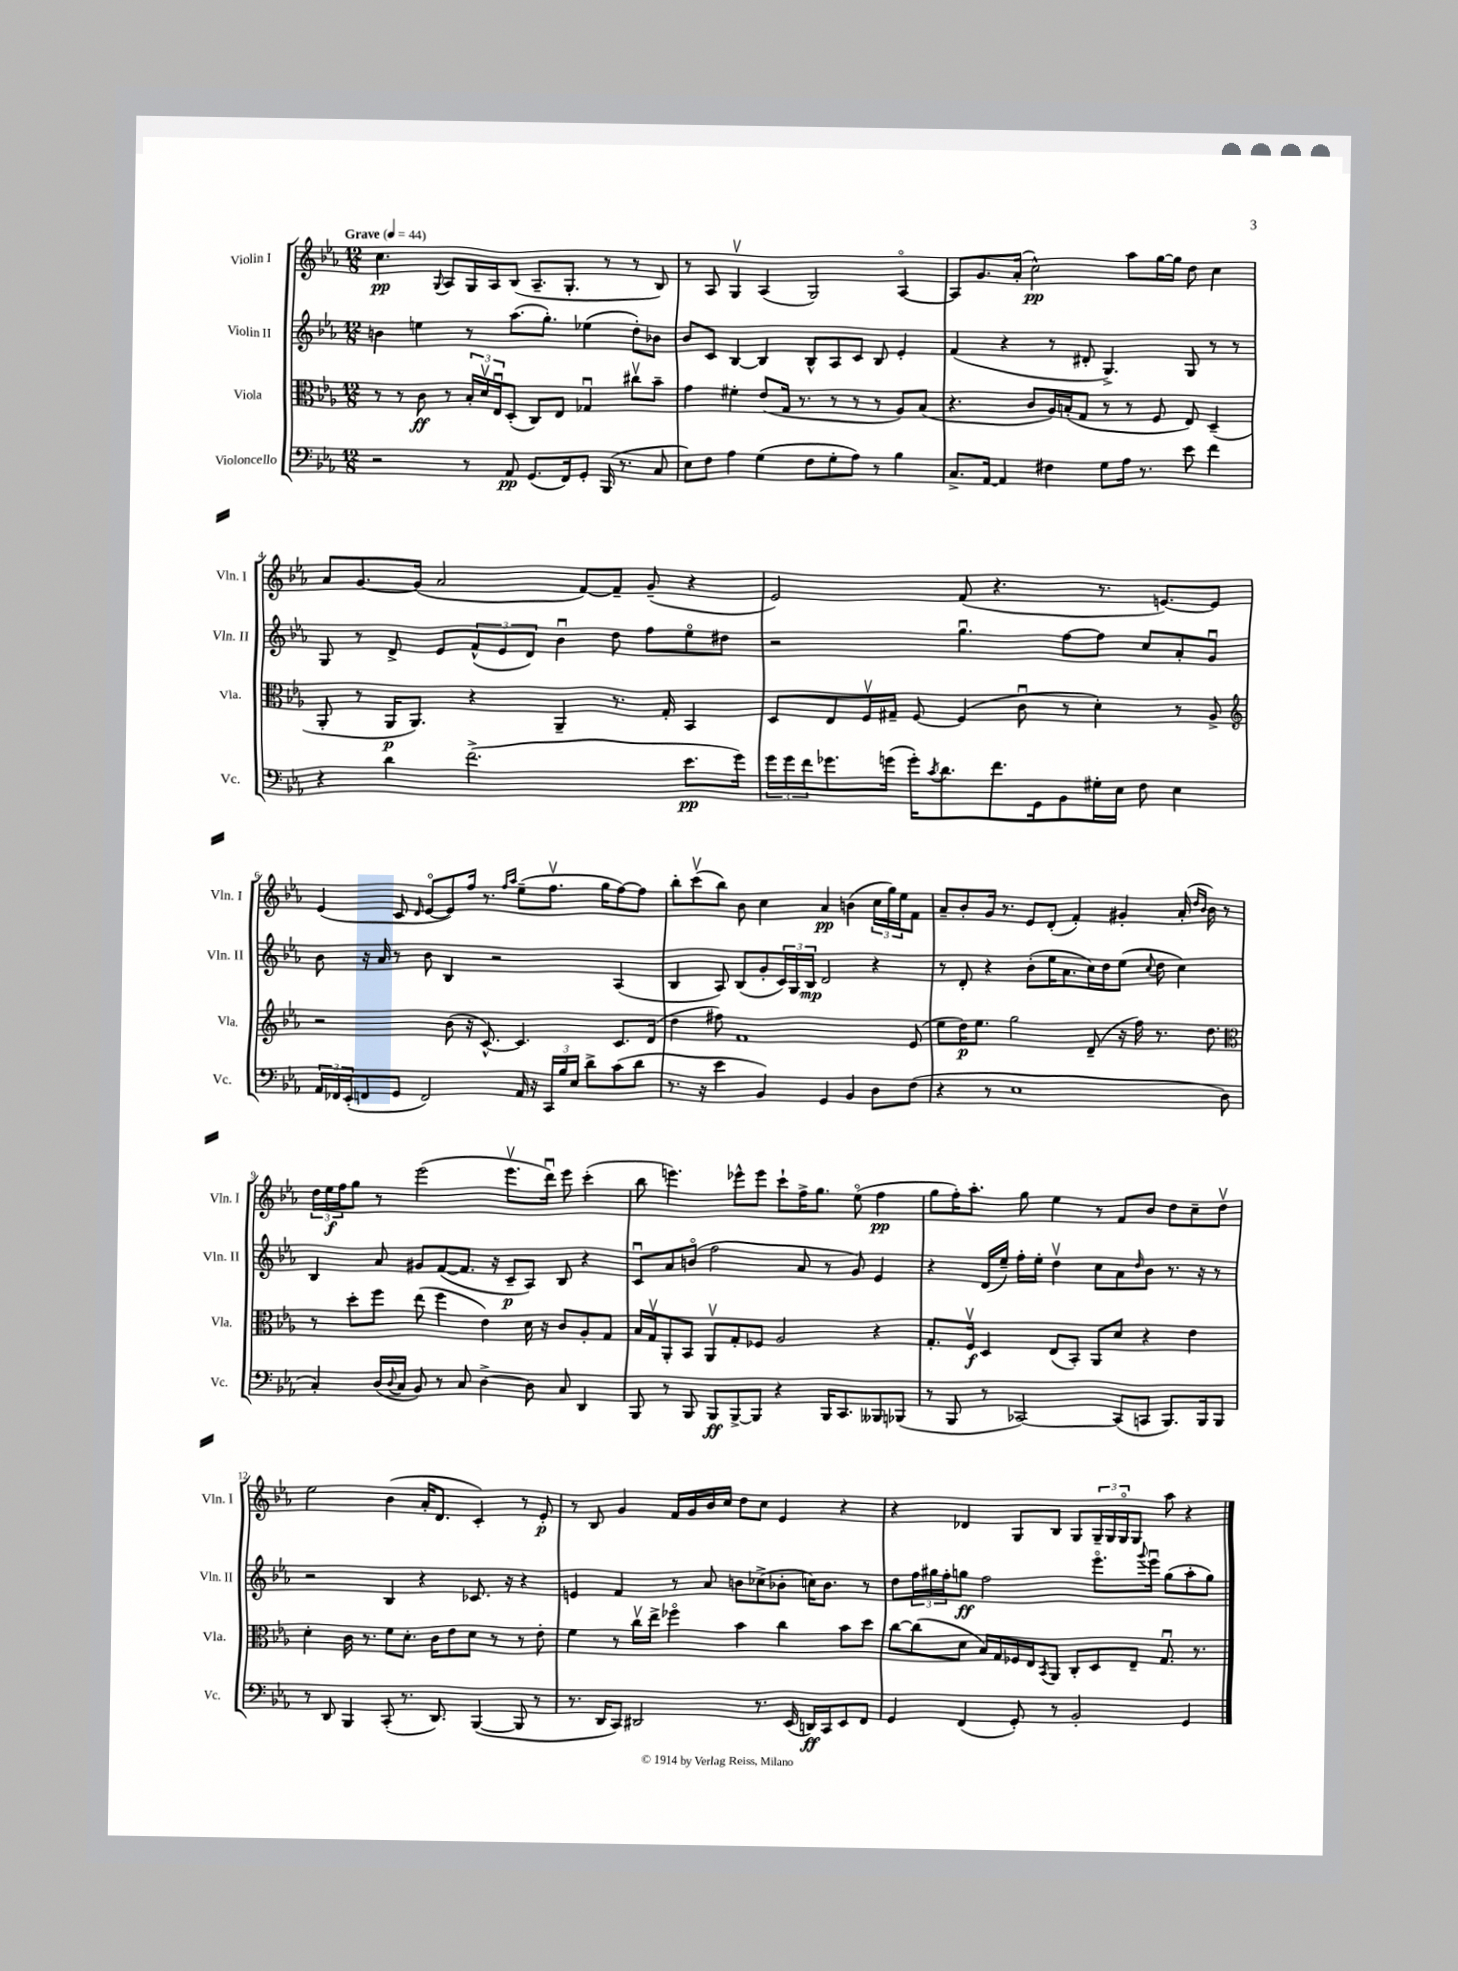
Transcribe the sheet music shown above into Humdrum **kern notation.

**kern	**dynam	**kern	**dynam	**kern	**dynam	**kern	**dynam
*part4	*part4	*part3	*part3	*part2	*part2	*part1	*part1
*staff4	*staff4	*staff3	*staff3	*staff2	*staff2	*staff1	*staff1
*I"Violoncello	*	*I"Viola	*	*I"Violin II	*	*I"Violin I	*
*I'Vc.	*	*I'Vla.	*	*I'Vln. II	*	*I'Vln. I	*
*clefF4	*	*clefC3	*	*clefG2	*	*clefG2	*
*k[b-e-a-]	*	*k[b-e-a-]	*	*k[b-e-a-]	*	*k[b-e-a-]	*
*M12/8	*	*M12/8	*	*M12/8	*	*M12/8	*
*MM44	*	*MM44	*	*MM44	*	*MM44	*
=1	=1	=1	=1	=1	=1	=1	=1
!	!	!	!	!	!	!LO:TX:a:B:t=Grave	!
2r	.	8r	.	4bn\	.	4.cc\	pp
.	.	8r	.	.	.	.	.
.	.	8c\	ff	4een\	.	.	.
.	.	.	.	.	.	8qqG/	.
.	.	8r	.	.	.	8A-/L	.
8r	.	24B-'/LL	.	8r	.	16G/L	.
.	.	24dv/	.	.	.	.	.
.	.	.	.	.	.	16A-/J	.
.	.	24E-u/J	.	.	.	.	.
8AA-/	pp	(8D'/J	.	(8.aa-\L	.	(8B-/J	.
(8.GG/L	.	8C/L)	.	.	.	8.A-~/L	.
.	.	.	.	8.gg'\J)	.	.	.
.	.	8E-/J	.	.	.	.	.
16FF/k)	.	.	.	.	.	8.G'/J	.
8GG'/J	.	4G-Xu/	.	(4ee-X\	.	.	.
(16BBB-/	.	.	.	.	.	8r	.
8.r	.	.	.	.	.	.	.
.	.	8cc#Xv\L	.	8dd'\L)	.	8r	.
8C/	.	8b-~\J	.	8b-X\J	.	8B-/)	.
=2	=2	=2	=2	=2	=2	=2	=2
8E-\L)	.	4g\	.	8b-/L	.	8r	.
8F\J	.	.	.	8c/J	.	8A-/	.
4A-\	.	4f#X'\	.	[4B-/	.	4Gv/	.
(4G\	.	(8e-/L	.	4B-/]	.	(4A-/	.
.	.	16G/Jk	.	.	.	.	.
.	.	8.r	.	.	.	.	.
8F\L	.	.	.	8B-^^/L	.	2G/)	.
8G'\	.	8r	.	8A-/	.	.	.
8A-\J)	.	8r	.	8c/J	.	.	.
8r	.	8r	.	8B-/	.	.	.
4B-\	.	8A-/L)	.	4e-'/	.	[4A-/	.
.	.	(8B-/J	.	.	.	.	.
=3	=3	=3	=3	=3	=3	=3	=3
8.C^/L	.	4.r	.	(4f/	.	8A-/L]	.
.	.	.	.	.	.	8.g/	.
[16AA-/Jk	.	.	.	.	.	.	.
4AA-/]	.	.	.	4r	.	.	.
.	.	.	.	.	.	(16a-'/Jk	.
.	.	8c/L	.	.	.	2cc^^\)	pp
4F#X\	.	16A-/L)	.	8r	.	.	.
.	.	(16Bn'/J	.	.	.	.	.
.	.	8G/J	.	8d#X'/	.	.	.
8G\L	.	8r	.	4.G^/)	.	.	.
16A-\Jk	.	8r	.	.	.	8aa-\L	.
8.r	.	.	.	.	.	.	.
.	.	8F/	.	.	.	[16gg\L	.
.	.	.	.	.	.	16gg\JJ]	.
8e-\	.	8E-/)	.	8G/	.	8dd\	.
4f\	.	(4D~/	.	8r	.	4cc\	.
.	.	.	.	8r	.	.	.
!!LO:LB:g=z
=4	=4	=4	=4	=4	=4	=4	=4
4r	.	8AA-'/	.	8G/	.	8a-/L	.
.	.	8r	.	8r	.	[8.g/	.
4d\	.	16AA-/KL	p	8d^/	.	.	.
.	.	8.AA-/J)	.	.	.	(16g/Jk]	.
.	.	.	.	8e-/L	.	2a-/	.
(2.f^\	.	4r	.	(12f^^/	.	.	.
.	.	.	.	12e-/	.	.	.
.	.	.	.	12d/J)	.	.	.
.	.	4AA-~/	.	4b-u\	.	.	.
.	.	.	.	.	.	[8f/L)	.
.	.	8.r	.	8dd\	.	8f~/J]	.
.	.	.	.	8ff\L	.	(8g~/	.
.	.	16G'/	.	.	.	.	.
8.e-\L	pp	4BB-/	.	8ee-\	.	4r	.
.	.	.	.	8dd#X\J	.	.	.
16g\Jk)	.	.	.	.	.	.	.
=5	=5	=5	=5	=5	=5	=5	=5
24g\LL	.	8D/L	.	2r	.	2e-/)	.
24g\	.	.	.	.	.	.	.
24f\J	.	.	.	.	.	.	.
8.g-X\	.	8E-/	.	.	.	.	.
.	.	16Fv/L	.	.	.	.	.
(16gn\Jk	.	16G#X~/JJ	.	.	.	.	.
16g'\KL)	.	[8F/	.	.	.	.	.
8qc/	.	.	.	.	.	.	.
8.d\	.	.	.	.	.	.	.
.	.	(4F/]	.	4.ggu\	.	(8f/	.
8.f\	.	.	.	.	.	4.r	.
.	.	8cu\	.	.	.	.	.
16GG\k	.	.	.	.	.	.	.
8BB-\	.	8r	.	[8ff\L	.	.	.
16G#X'\L	.	4d'\)	.	8ff\J]	.	8.r	.
16E-\JJ	.	.	.	.	.	.	.
8F\	.	.	.	8cc/L	.	.	.
.	.	.	.	.	.	[8.en/L)	.
4E-\	.	8r	.	8a-'/	.	.	.
.	.	8A-^/	.	8gu/J	.	8e/J]	.
!!LO:LB:g=z
=6	=6	=6	=6	=6	=6	=6	=6
*	*	*clefG2	*	*	*	*	*
24AA-/LL	.	2r	.	8b-\	.	(4e-/	.
24FF-X/	.	.	.	.	.	.	.
(24EE-'/J	.	.	.	.	.	.	.
8FFn/	.	.	.	16r	.	.	.
.	.	.	.	16a-/	.	.	.
8GG/J	.	.	.	8r	.	8c/	.
.	.	.	.	.	.	16qqd/	.
2FF/)	.	.	.	8b-\	.	[8e-/L	.
.	.	(8b-\	.	4B-/	.	8e-/])	.
.	.	16r	.	.	.	16ff/Jk	.
.	.	[8.c^^/)	.	.	.	8.r	.
.	.	.	.	2r	.	.	.
.	.	.	.	.	.	16qqff/LL	.
.	.	.	.	.	.	16qqaa-/JJ	.
16AA-/	.	4.c/]	.	.	.	(8ee-~\L	.
16r	.	.	.	.	.	.	.
24CC/LL	.	.	.	.	.	8.ffv\J	.
24B-/	.	.	.	.	.	.	.
24E-/JJ	.	.	.	.	.	.	.
8d^\L	.	.	.	.	.	.	.
.	.	.	.	.	.	16gg\KL	.
(8c\	.	8.c/L	.	(4A-/	.	[8ff\)	.
8d\J	.	.	.	.	.	8ff\J]	.
.	.	(16d/Jk	.	.	.	.	.
=7	=7	=7	=7	=7	=7	=7	=7
8.r	.	4dd\	.	4B-/	.	8bb-'\L	.
.	.	.	.	.	.	(8cccv\	.
16r	.	.	.	.	.	.	.
4e-\	.	8ff#X\)	.	8A-/)	.	8bb-\J)	.
.	.	1f	.	(8B-/L	.	8b-\	.
4BB-/)	.	.	.	8g'/	.	4cc\	.
.	.	.	.	24c/L)	.	.	.
.	.	.	.	24G/	.	.	.
.	.	.	.	24B-/JJ	mp	.	.
4GG/	.	.	.	2d/	.	4a-/	pp
4BB-/	.	.	.	.	.	(4bn\	.
8D\L	.	.	.	4r	.	24cc\LL	.
.	.	.	.	.	.	24gg\)	.
.	.	.	.	.	.	24ee-\J	.
(8F\J	.	(8e-/	.	.	.	8f\J	.
=8	=8	=8	=8	=8	=8	=8	=8
4r	.	8ee-\L	.	8r	.	8a-~/L	.
.	.	16dd\K)	p	8d'/	.	8b-'/	.
.	.	8.ee-\J	.	.	.	.	.
8r	.	.	.	4r	.	16g/Jk	.
.	.	.	.	.	.	8.r	.
1E-	.	2gg\	.	.	.	.	.
.	.	.	.	(8b-'\L	.	8e-/L	.
.	.	.	.	16ee-\K	.	(8d'/J	.
.	.	.	.	8.a-\	.	.	.
.	.	.	.	.	.	4f'/)	.
.	.	(8d~/	.	16cc\L)	.	.	.
.	.	.	.	16dd\J	.	.	.
.	.	16r	.	(8ee-\J	.	4g#X'/	.
.	.	16ff\)	.	.	.	.	.
.	.	.	.	8qqcc/	.	.	.
.	.	8.r	.	8dd\	.	.	.
.	.	.	.	4cc\)	.	(16a-'/	.
.	.	.	.	.	.	16qqdd/LL	.
.	.	.	.	.	.	16qqb-/JJ	.
.	.	8.dd\	.	.	.	16b-\)	.
8D\	.	.	.	.	.	8r	.
!!LO:LB:g=z
=9	=9	=9	=9	=9	=9	=9	=9
*	*	*clefC3	*	*	*	*	*
4C'/)	.	8r	.	4B-/	.	24dd\LL	.
.	.	.	.	.	.	24ee-\	f
.	.	.	.	.	.	24ff\J	.
.	.	8dd'\L	.	.	.	8gg\J	.
(16D/LL	.	8ff\J	.	8a-/	.	8r	.
8qqD/	.	.	.	.	.	.	.
16C/JJ	.	.	.	.	.	.	.
8BB-/)	.	(8ee-\	.	8g#X/L	.	(2eee-\	.
8r	.	4ff\	.	([8f/	.	.	.
8C/	.	.	.	8.f/J]	.	.	.
[4D^\	.	4e-\)	.	.	.	.	.
.	.	.	.	16r	.	.	.
.	.	.	.	8c~/L	p	8.eee-v\L	.
8D\]	.	16d\	.	8A-/J)	.	.	.
.	.	16r	.	.	.	16dddu\Jk)	.
8C/	.	8c/L	.	8B-/	.	8eee-\	.
4DD/	.	8A-'/	.	4r	.	(4ccc'\	.
.	.	8G/J	.	.	.	.	.
=10	=10	=10	=10	=10	=10	=10	=10
8BBB-/	.	16B-/LL	.	8cu/L	.	8bb-\	.
.	.	16Gv/J	.	.	.	.	.
8r	.	8AA-'/	.	8a-/	.	4.eeen\)	.
8BBB-/	.	8BB-/J	.	(8bn/J	.	.	.
8BBB-/L	ff	8AA-v/L	.	2ff\	.	.	.
[8BBB-^/	.	8G'/	.	.	.	8eee-X^^\L	.
8BBB-/J]	.	8F-X/J	.	.	.	8eee-\J	.
4r	.	2A-/	.	.	.	8ccc`\L	.
.	.	.	.	8a-/	.	16ff^\K	.
.	.	.	.	.	.	8.gg\J	.
16BBB-/KL	.	.	.	8r	.	.	.
8.CC/	.	.	.	.	.	.	.
.	.	.	.	8g/)	.	(8ee-\	.
8BBB--X/	.	4r	.	4e-/	.	4ff\	pp
(8BBB-X/J	.	.	.	.	.	.	.
=11	=11	=11	=11	=11	=11	=11	=11
8r	.	8.G'/L	.	4r	.	8gg\L	.
8BBB-/	.	.	.	.	.	16ff'\K)	.
.	.	16Fv/Jk	f	.	.	8.aa-'\J	.
8r	.	4D/	.	(16d/LL	.	.	.
.	.	.	.	16ee-~/JJ)	.	.	.
[2CC-X/)	.	.	.	16ff'\LL	.	8gg\	.
.	.	.	.	16ee-'\JJ	.	.	.
.	.	(8E-/L	.	4ddv\	.	4ee-\	.
.	.	8BB-'/J)	.	.	.	.	.
.	.	8AA-/L	.	8cc\L	.	8r	.
(8CC-/L]	.	8d/J	.	8a-\	.	8f/L	.
.	.	.	.	16qqdd/	.	.	.
8CCn/J	.	4r	.	8b-\J	.	8b-/J	.
8.BBB-/L)	.	.	.	8.r	.	8dd\L	.
.	.	4e-\	.	.	.	8cc~\	.
16BBB-/k	.	.	.	16r	.	.	.
8BBB-/J	.	.	.	8r	.	8ddv\J	.
!!LO:LB:g=z
=12	=12	=12	=12	=12	=12	=12	=12
8r	.	4d'\	.	2r	.	2ee-\	.
8DD/	.	.	.	.	.	.	.
4BBB-/	.	16c\	.	.	.	.	.
.	.	8.r	.	.	.	.	.
(8CC'/	.	8f\L	.	4B-/	.	(4b-\	.
8.r	.	8.d'\J	.	.	.	.	.
.	.	.	.	4r	.	16a-'/KL	.
8.DD/)	.	16c\KL	.	.	.	8.d/J	.
.	.	8e-\	.	.	.	.	.
([4BBB-/	.	8d\J	.	8.c-X/	.	4c'/)	.
.	.	8r	.	.	.	.	.
.	.	.	.	16r	.	.	.
8BBB-/]	.	8r	.	4r	.	8r	.
8r	.	8e-'\	.	.	.	8e-'/	p
=13	=13	=13	=13	=13	=13	=13	=13
8.r	.	4f\	.	4en/	.	8r	.
.	.	.	.	.	.	8B-/	.
16DD/KL	.	.	.	.	.	.	.
8CC/J)	.	8r	.	4f/	.	4g/	.
2DD#X/	.	16ccv\LL	.	.	.	.	.
.	.	16ee-^\JJ	.	.	.	.	.
.	.	4ff-X\	.	8r	.	16f/LL	.
.	.	.	.	.	.	16g/	.
.	.	.	.	8a-/	.	16b-/	.
.	.	.	.	.	.	16cc/JJ	.
.	.	4b-\	.	8bn\L	.	8dd\L	.
8.r	.	.	.	(8cc-X^\	.	8cc\J	.
.	.	4cc\	.	8b-X'\J	.	4e-/	.
(16EE-/	.	.	.	.	.	.	.
16DDn/LL)	ff	.	.	16ccn\KL)	.	.	.
16CC/J	.	.	.	8.b-\J	.	.	.
8EE-/	.	8b-\L	.	.	.	4r	.
8FF/J	.	8dd\J	.	8r	.	.	.
=14	=14	=14	=14	=14	=14	=14	=14
4GG/	.	[8cc\L	.	8dd\L	.	4r	.
.	.	(8cc\]	.	24ff\L	.	.	.
.	.	.	.	24gg#X\	.	.	.
.	.	.	.	24ff'\J	.	.	.
(4FF/	.	8d\J	.	8ggn\J	ff	4d-X/	.
.	.	16B-/LL)	.	2ff\	.	.	.
.	.	16G/	.	.	.	.	.
8GG'/)	.	16F-X/	.	.	.	8G/L	.
.	.	16E-/J	.	.	.	.	.
.	.	8qBB-/	.	.	.	.	.
8r	.	8AA-/J	.	.	.	8B-/J	.
2BB-'/	.	8C'/L	.	.	.	8G/L	.
.	.	8D/	.	8.eee-\L	.	24G~/L	.
.	.	.	.	.	.	24G/	.
.	.	.	.	.	.	24G/J	.
.	.	8E-~/J	.	.	.	8G/J	.
.	.	.	.	8qqggg/	.	.	.
.	.	.	.	16eee-u\Jk	.	.	.
.	.	8.Gu/	.	(8gg\L	.	8aa-\	.
4GG/	.	.	.	8aa-'\	.	4r	.
.	.	8.r	.	.	.	.	.
.	.	.	.	8gg\J)	.	.	.
==	==	==	==	==	==	==	==
*-	*-	*-	*-	*-	*-	*-	*-
